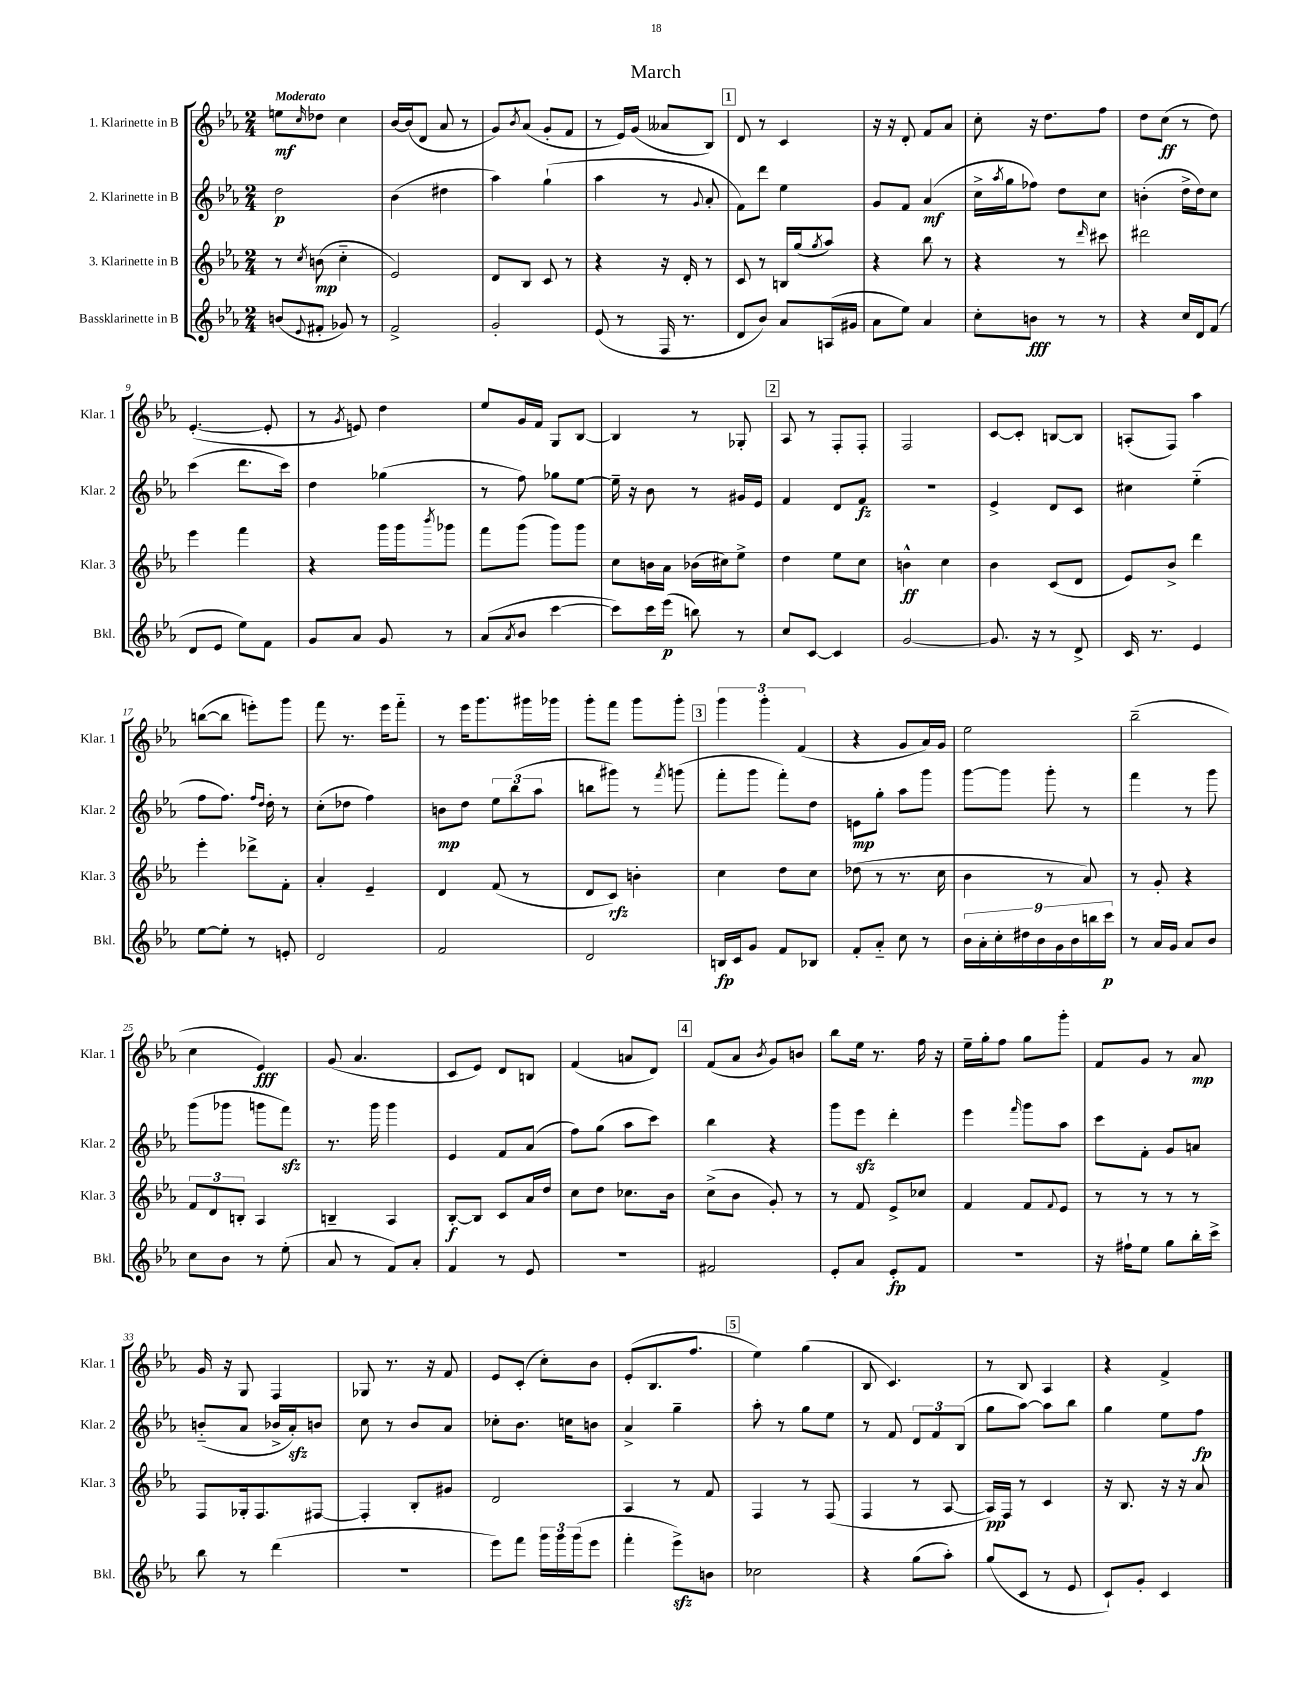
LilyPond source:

\header { title = "March" }
<<
\new StaffGroup <<
\new Staff = "s0" \with { instrumentName = "1. Klarinette in B" shortInstrumentName = "Klar. 1" } {
    \clef treble \key ees \major \numericTimeSignature \time 2/4 \tempo "Moderato"
    e''8\mf \grace { c''16 } des''8 c''4 |
    bes'16~ bes'16( d'8 aes'8 r8 |
    g'8) \acciaccatura { bes'8 } aes'8( g'8-. f'8 |
    r8 ees'16) g'16( aeses'8 bes8) |
    \mark \markup { \box "1" } d'8 r8 c'4 |
    r16 r16 d'8-. f'8 aes'8 |
    c''8-. r16 d''8. f''8 |
    d''8 c''8\ff( r8 d''8) |
    ees'4.~-.( ees'8-. |
    r8 \acciaccatura { g'8 } e'8) d''4 |
    ees''8 g'16 f'16 g8 bes8~ |
    bes4 r8 ges8-. |
    \mark \markup { \box "2" } aes8 r8 f8-. f8-. |
    f2 |
    c'8~ c'8-. b8~ b8 |
    a8-.( f8) aes''4 |
    b''8~( b''8 e'''8-.) g'''8 |
    f'''8 r8. ees'''16 f'''8-_ |
    r8 ees'''16 g'''8. gis'''16 ges'''16 |
    g'''8-. f'''8 g'''8 g'''8-. |
    \mark \markup { \box "3" } \tuplet 3/2 { g'''4 g'''4-. f'4( } |
    r4 g'8 aes'16) g'16 |
    ees''2 |
    bes''2--( |
    c''4 ees'4\fff) |
    g'8( aes'4. |
    c'8 ees'8) d'8 b8 |
    f'4( a'8 d'8) |
    \mark \markup { \box "4" } f'8( aes'8 \acciaccatura { bes'8 } g'8) b'8 |
    bes''8 ees''16 r8. f''16 r16 |
    ees''16-- g''16-. f''8 g''8 g'''8-. |
    f'8 g'8 r8 aes'8\mp |
    g'16 r16 g8 f4 |
    ges8 r8. r16 f'8 |
    ees'8 c'8-.( c''8-.) bes'8 |
    ees'8-.( bes8. f''8. |
    \mark \markup { \box "5" } ees''4) g''4( |
    bes8 c'4.) |
    r8 bes8 aes4 |
    r4 f'4-> \bar "|." |
}
\new Staff = "s1" \with { instrumentName = "2. Klarinette in B" shortInstrumentName = "Klar. 2" } {
    \clef treble \key ees \major \numericTimeSignature \time 2/4
    d''2\p |
    bes'4( dis''4 |
    aes''4) g''4-!( |
    aes''4 r8 \appoggiatura { g'8 } aes'8-. |
    \mark \markup { \box "1" } f'8) d'''8 ees''4 |
    g'8 f'8 aes'4\mf( |
    c''16-> \acciaccatura { aes''8 } g''16 fes''8) d''8 c''8 |
    b'4-.( d''16-> d''16) c''8 |
    c'''4( d'''8. c'''16) |
    d''4 ges''4( |
    r8 f''8) ges''8 ees''8~ |
    ees''16-- r16 bes'8 r8 gis'16 ees'16 |
    \mark \markup { \box "2" } f'4 d'8 f'8\fz |
    R2 |
    ees'4-> d'8 c'8 |
    cis''4 ees''4-_( |
    f''8 f''8.) \grace { f''16 d''16 } d''16-. r8 |
    c''8-.( des''8 f''4) |
    b'8\mp d''8 \tuplet 3/2 { ees''8 bes''8( aes''8 } |
    b''8 gis'''8) r8 \acciaccatura { f'''8 } g'''8( |
    \mark \markup { \box "3" } f'''8-. g'''8 f'''8-.) d''8 |
    e'8\mp g''8-. aes''8 g'''8 |
    g'''8~ g'''8 g'''8-. r8 |
    f'''4 r8 g'''8 |
    g'''8( ges'''8 g'''8 f'''8\sfz) |
    r8. g'''16 g'''4 |
    ees'4 f'8 aes'8( |
    f''8) g''8( aes''8 c'''8) |
    \mark \markup { \box "4" } bes''4 r4 |
    g'''8 ees'''8\sfz d'''4-. |
    ees'''4 \grace { f'''16 } g'''8 aes''8 |
    c'''8 f'8-. g'8 a'8 |
    b'8-_( aes'8 bes'16-> aes'16-.\sfz) b'8 |
    c''8 r8 bes'8 aes'8 |
    ces''8-. bes'8. c''16 b'8 |
    aes'4-> g''4-- |
    \mark \markup { \box "5" } aes''8-. r8 g''8 ees''8 |
    r8 f'8 \tuplet 3/2 { d'8 f'8 bes8( } |
    g''8 aes''8~) aes''8 bes''8 |
    g''4 ees''8 f''8\fp \bar "|." |
}
\new Staff = "s2" \with { instrumentName = "3. Klarinette in B" shortInstrumentName = "Klar. 3" } {
    \clef treble \key ees \major \numericTimeSignature \time 2/4
    r8 \acciaccatura { c''8 } b'8\mp( c''4-_ |
    ees'2) |
    d'8 bes8 c'8 r8 |
    r4 r16 d'16-. r8 |
    \mark \markup { \box "1" } c'8 r8 b16 g''16( \acciaccatura { g''8 } aes''8) |
    r4 bes''8 r8 |
    r4 r8 \grace { d'''16 } cis'''8 |
    dis'''2 |
    ees'''4 f'''4 |
    r4 g'''16 g'''16 \acciaccatura { bes'''8 } ges'''8 |
    f'''8 g'''8( g'''8) g'''8 |
    c''8 b'16 aes'16 bes'16( cis''16) ees''8-> |
    \mark \markup { \box "2" } d''4 ees''8 c''8 |
    b'4-^\ff c''4 |
    bes'4 c'8( d'8 |
    ees'8) bes'8-> d'''4 |
    ees'''4-. des'''8-> f'8-. |
    aes'4-. ees'4-- |
    d'4 f'8( r8 |
    d'8 c'8\rfz) b'4-. |
    \mark \markup { \box "3" } c''4 d''8 c''8 |
    des''8( r8 r8. c''16 |
    bes'4 r8 aes'8) |
    r8 g'8-. r4 |
    \tuplet 3/2 { f'8 d'8 b8-. } aes4 |
    b4-- aes4 |
    bes8~-.\f bes8 c'8 aes'16 d''16 |
    c''8 d''8 ces''8. bes'16 |
    \mark \markup { \box "4" } c''8->( bes'8 g'8-.) r8 |
    r8 f'8 ees'8-> ces''8 |
    f'4 f'8 \appoggiatura { f'8 } ees'8 |
    r8 r8 r8 r8 |
    f8 ges16-. f8. fis8~ |
    fis4-. bes8-. gis'8 |
    d'2 |
    aes4 r8 f'8 |
    \mark \markup { \box "5" } f4 r8 f8( |
    f4 r8 aes8~ |
    aes16\pp) f16 r8 c'4 |
    r16 bes8. r16 r16 aes'8 \bar "|." |
}
\new Staff = "s3" \with { instrumentName = "Bassklarinette in B" shortInstrumentName = "Bkl." } {
    \clef treble \key ees \major \numericTimeSignature \time 2/4
    b'8( \appoggiatura { ees'8 } fis'8-. ges'8) r8 |
    f'2-> |
    g'2-. |
    ees'8( r8 f16 r8. |
    \mark \markup { \box "1" } d'8 bes'8) aes'8 a16( gis'16 |
    aes'8 ees''8) aes'4 |
    c''8-. b'8\fff r8 r8 |
    r4 c''16 d'16 f'8( |
    d'8 ees'8 ees''8) f'8 |
    g'8 aes'8 g'8 r8 |
    aes'8( \acciaccatura { aes'8 } bes'8 c'''4~ |
    c'''8) c'''16 ees'''16\p( b''8) r8 |
    \mark \markup { \box "2" } c''8 c'8~ c'4 |
    g'2~ |
    g'8. r16 r8 d'8-> |
    c'16 r8. ees'4 |
    ees''8~ ees''8-. r8 e'8-. |
    d'2 |
    f'2 |
    d'2 |
    \mark \markup { \box "3" } b16\fp c'16 g'8 f'8 bes8 |
    f'8-. aes'8-_ c''8 r8 |
    \tuplet 9/8 { bes'16 aes'16-. c''16-. dis''16 bes'16 g'16 bes'16 b''16 c'''16\p } |
    r8 aes'16 g'16 aes'8 bes'8 |
    c''8 bes'8 r8 ees''8-.( |
    aes'8 r8 f'8) aes'8-. |
    f'4 r8 ees'8 |
    R2 |
    \mark \markup { \box "4" } fis'2 |
    ees'8-. aes'8 ees'8-.\fp f'8 |
    R2 |
    r16 fis''16-! ees''8 g''8 bes''16-. c'''16-> |
    bes''8 r8 d'''4( |
    R2 |
    ees'''8) f'''8 \tuplet 3/2 { g'''16 g'''16 g'''16( } ees'''8 |
    f'''4-. ees'''8->\sfz) b'8 |
    \mark \markup { \box "5" } ces''2 |
    r4 g''8( aes''8-.) |
    g''8( c'8 r8 ees'8 |
    c'8-!) g'8-. c'4 \bar "|." |
}
>>
>>
